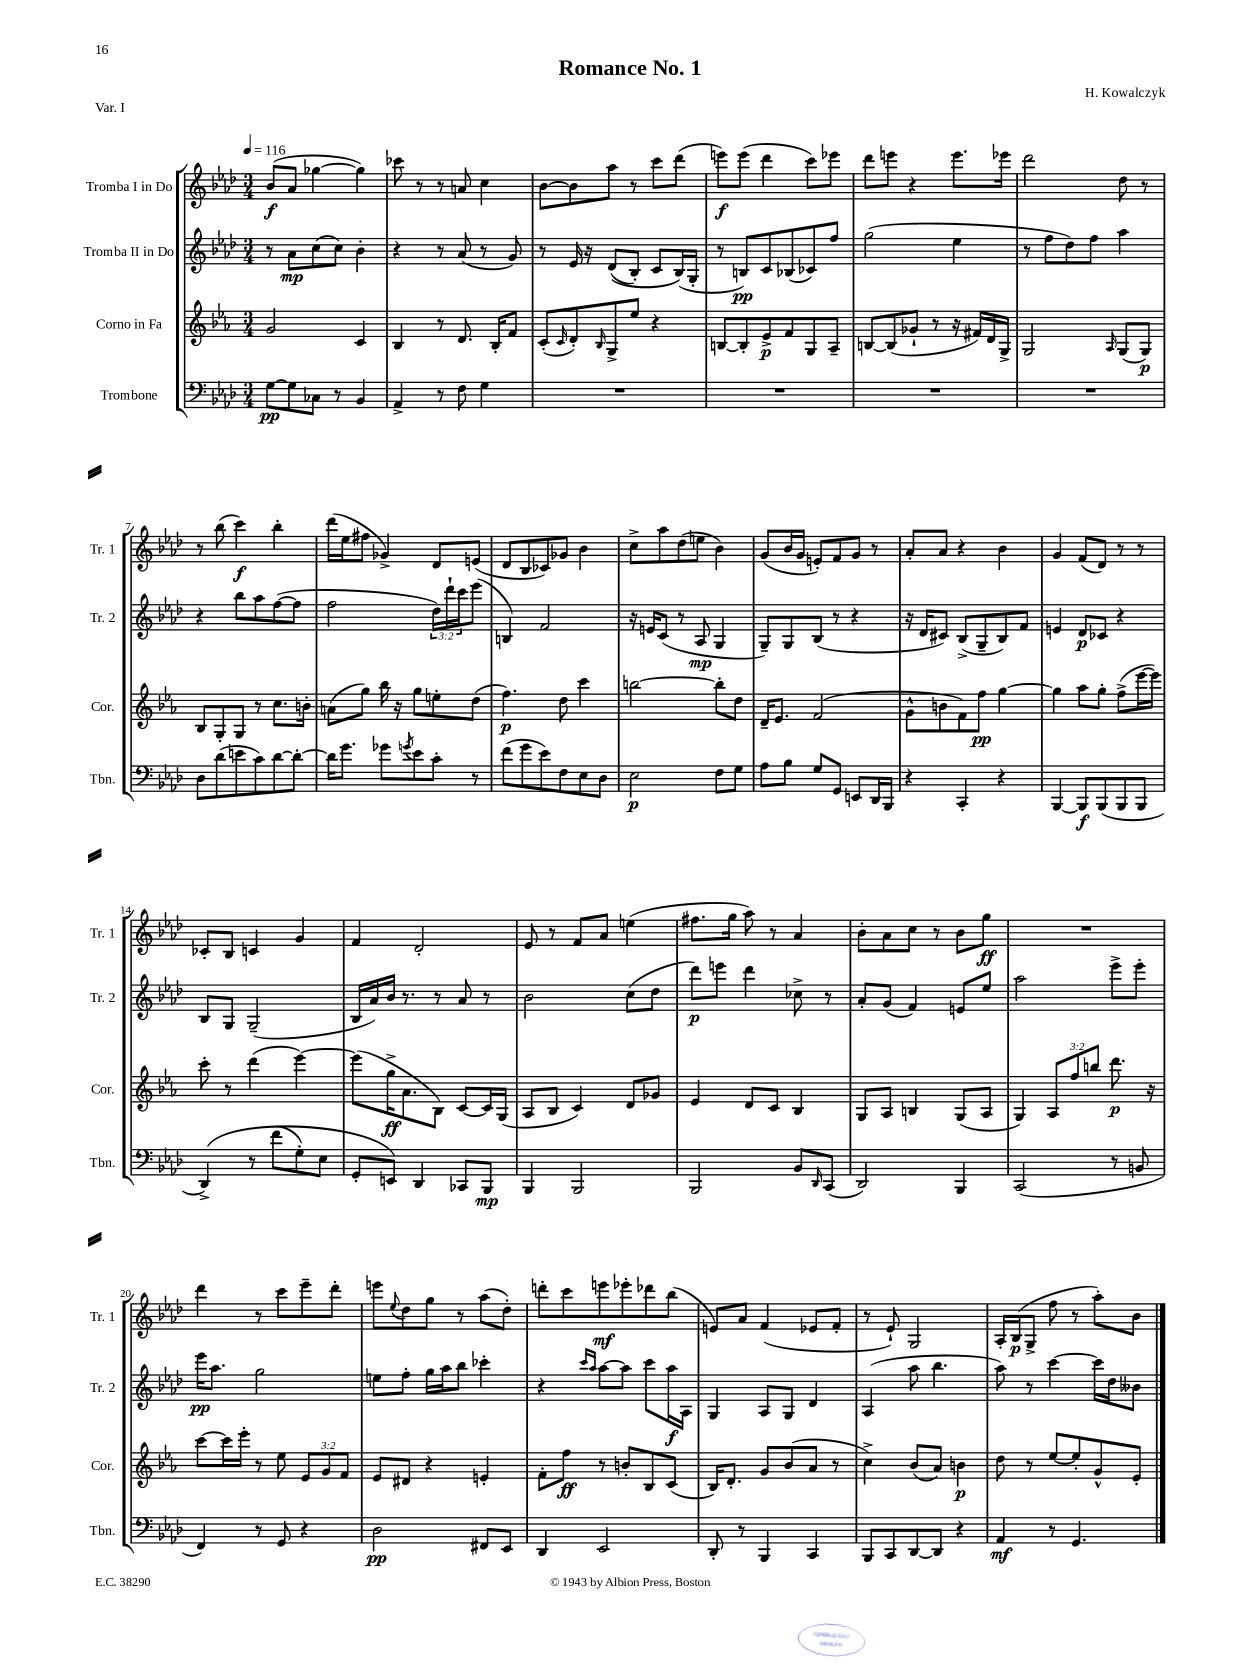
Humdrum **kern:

**kern	**kern	**kern	**kern
*staff4	*staff3	*staff2	*staff1
*clefF4	*clefG2	*clefG2	*clefG2
*k[b-e-a-d-]	*k[b-e-a-]	*k[b-e-a-d-]	*k[b-e-a-d-]
*M3/4	*M3/4	*M3/4	*M3/4
*MM116	*MM116	*MM116	*MM116
[8G	2g	8r	(8b-
8G]	.	8a-	8a-
8C-	.	(8cc	[4gg-
8r	.	8cc)	.
4BB-	4c	4b-'	4gg-])
=	=	=	=
4AA-^	4B-	4r	8ccc-
.	.	.	8r
8r	8r	8r	8r
8F	8.d	(8a-	8a
4G	.	8r	4cc
.	16B-'	.	.
.	8f	8g)	.
=	=	=	=
2.r	(8c'	8r	[8b-
.	16qqc	.	.
.	8d')	16e-	8b-]
.	.	16r	.
.	16qqB-	.	.
.	8G^	&((8d-	8aa-
.	8ee-	8B-')	8r
.	4r	8c	8ccc
.	.	(16B-&)	(8ddd-
.	.	16G'	.
=	=	=	=
2.r	[8B	8r	8eee)
.	8B']	8B)	(8eee
.	8e-^	8c	4ddd-
.	8f	(8B-	.
.	8G	8c-)	8ccc)
.	8A-~	8ff	8eee-
=	=	=	=
2.r	[8B	(2gg	8ddd-
.	(8B]	.	8eee
.	8g-`	.	4r
.	8r	.	.
.	16r	4ee-	8.eee
.	16f#)	.	.
.	16d	.	.
.	16G^	.	16eee-
=	=	=	=
2.r	2G	8r	2ddd-
.	.	8ff	.
.	.	8dd-)	.
.	.	8ff	.
.	16qqA-	.	.
.	(8G	4aa-	8dd-
.	8G)	.	8r
=	=	=	=
8D-	8B-	4r	8r
(8d-	8G'	.	(8bb-
8e	8G	8bb-	4ccc)
8c)	8r	8aa-	.
[8d-	8.cc	([8ff	4bb-'
8d-'_	.	8ff]	.
.	16b'	.	.
=	=	=	=
16d-]	(8a	2ff	(16ddd-
8.g	.	.	16ee-
.	8gg)	.	8ff#
8g-	16bb-	.	4g-^)
.	16r	.	.
8qg	.	.	.
8e-	8gg	.	.
8c'	8ee'	24dd-)	8d-
.	.	24ddd-`	.
.	.	24ccc	.
8r	(8dd	(8eee-	(8e
=	=	=	=
(8f	4.ff)	4B)	8d-
8g	.	.	8B-
8e-)	.	2f	8c-)
8F	8dd	.	8g-
8E-	4ccc	.	4b-
8D-	.	.	.
=	=	=	=
2E-	[2bb	16r	8cc^
.	.	16e	.
.	.	(8c	8aa-
.	.	8r	(8dd-
.	.	8A-	8ee
8F	8bb']	4G	4b-)
8G	8dd	.	.
=	=	=	=
8A-	16d~	8G~)	(8g
.	8.e-	.	.
8B-	.	8G	16b-
.	.	.	16g
8G	(2f	(8B-	8e')
8GG	.	8r	8f
8EE	.	4r	8g
16DD-	.	.	8r
16BBB-	.	.	.
=	=	=	=
4r	8g^^	16r	8a-'
.	.	16d-	.
.	8b	8c#)	8a-
4CC'	8f)	(8B-^	4r
.	8ff	8G~	.
4r	[4gg	8B-)	4b-
.	.	8f	.
=	=	=	=
[4BBB-	4gg]	4e	4g
8BBB-]	8aa-	8d-	(8f
(8BBB-	8gg'	8c-	8d-)
8BBB-	(8ff^	4r	8r
8BBB-	[16eee-	.	8r
.	16eee-])	.	.
=	=	=	=
&(4DD-^)	8ccc'	8B-	8c-'
.	8r	8G	8B-
8r	(4ddd	(2G~	4c
(8f	.	.	.
8G')	[4eee-)	.	4g
8E-	.	.	.
=	=	=	=
8GG'	(8eee-]	16B-	4f
.	.	16a-)	.
8EE&)	16gg^	16b-	.
.	8.a-	8.r	.
4DD-	.	.	2d-'
.	8B-)	8r	.
8CC-	[8c	8a-	.
8BBB-	16c]	8r	.
.	(16G	.	.
=	=	=	=
4BBB-	8A-	2b-	8e-
.	8B-	.	8r
2BBB-	4c)	.	8f
.	.	.	8a-
.	8d	(8cc	(4ee
.	8g-	8dd-	.
=	=	=	=
2BBB-	4e-	8ddd-)	8.ff#
.	.	8eee	.
.	.	.	16gg
.	8d	4ddd-	8aa-)
.	8c	.	8r
8BB-	4B-	8cc-^	4a-
16qqDD-	.	.	.
(8CC	.	8r	.
=	=	=	=
2DD-)	8G	8a-'	8b-'
.	8A-	(8g	8a-
.	4B	4f)	8cc
.	.	.	8r
4BBB-	(8G	8e	8b-
.	8A-	8ee-	8gg
=	=	=	=
(2CC	4G)	2aa-	2.r
.	12A-	.	.
.	12ff	.	.
.	12bb	.	.
8r	8.ddd	8eee-^	.
8BB	.	8eee-'	.
.	16r	.	.
=	=	=	=
4FF)	[8ccc	16eee-	4ddd-
.	.	8.aa-	.
.	16ccc]	.	.
.	16eee-'	.	.
8r	8r	2gg	8r
8GG	8ee-	.	8ccc
4r	12e-	.	8eee-~
.	12g	.	.
.	.	.	8ddd-'
.	12f	.	.
=	=	=	=
2D-	8e-	8ee	8eee
.	.	.	8qqee-
.	8d#	8ff'	8dd-
.	4r	16gg	8gg
.	.	16aa-	.
.	.	8bb-	8r
8FF#	4e'	4ccc-'	(8aa-
8EE-	.	.	8dd-')
=	=	=	=
4DD-	8f'	4r	8ddd'
.	8ff	.	8ccc
.	.	16qqccc	.
.	.	16qqaa-	.
2EE-	8r	[8aa-	8eee
.	8b'	8aa-]	8eee-'
.	8B-	8ccc	8ddd-
.	(8c	16aa-	(8bb-
.	.	16A-	.
=	=	=	=
8DD-'	16B-)	4G	8e)
.	8.d'	.	.
8r	.	.	8a-
4BBB-	8g	8A-	(4f
.	(8b-	8G	.
4CC	8a-	4d-	8e-
.	8r	.	8f'
=	=	=	=
8BBB-	4cc^)	(4A-	8r
8CC	.	.	8e-`)
[8DD-	(8b-	8aa-	2G
8DD-]	8a-)	4.bb-	.
4r	4b	.	.
=	=	=	=
4AA-	8dd	8aa-)	16A-'
.	.	.	(16B-
.	8r	8r	8G^
8r	[8ee-	[4ccc	8ff
4.GG	8ee-']	.	8r
.	8g^^	16ccc]	8aa-')
.	.	16dd-	.
.	8e-'	8b--	8b-
==	==	==	==
*-	*-	*-	*-
